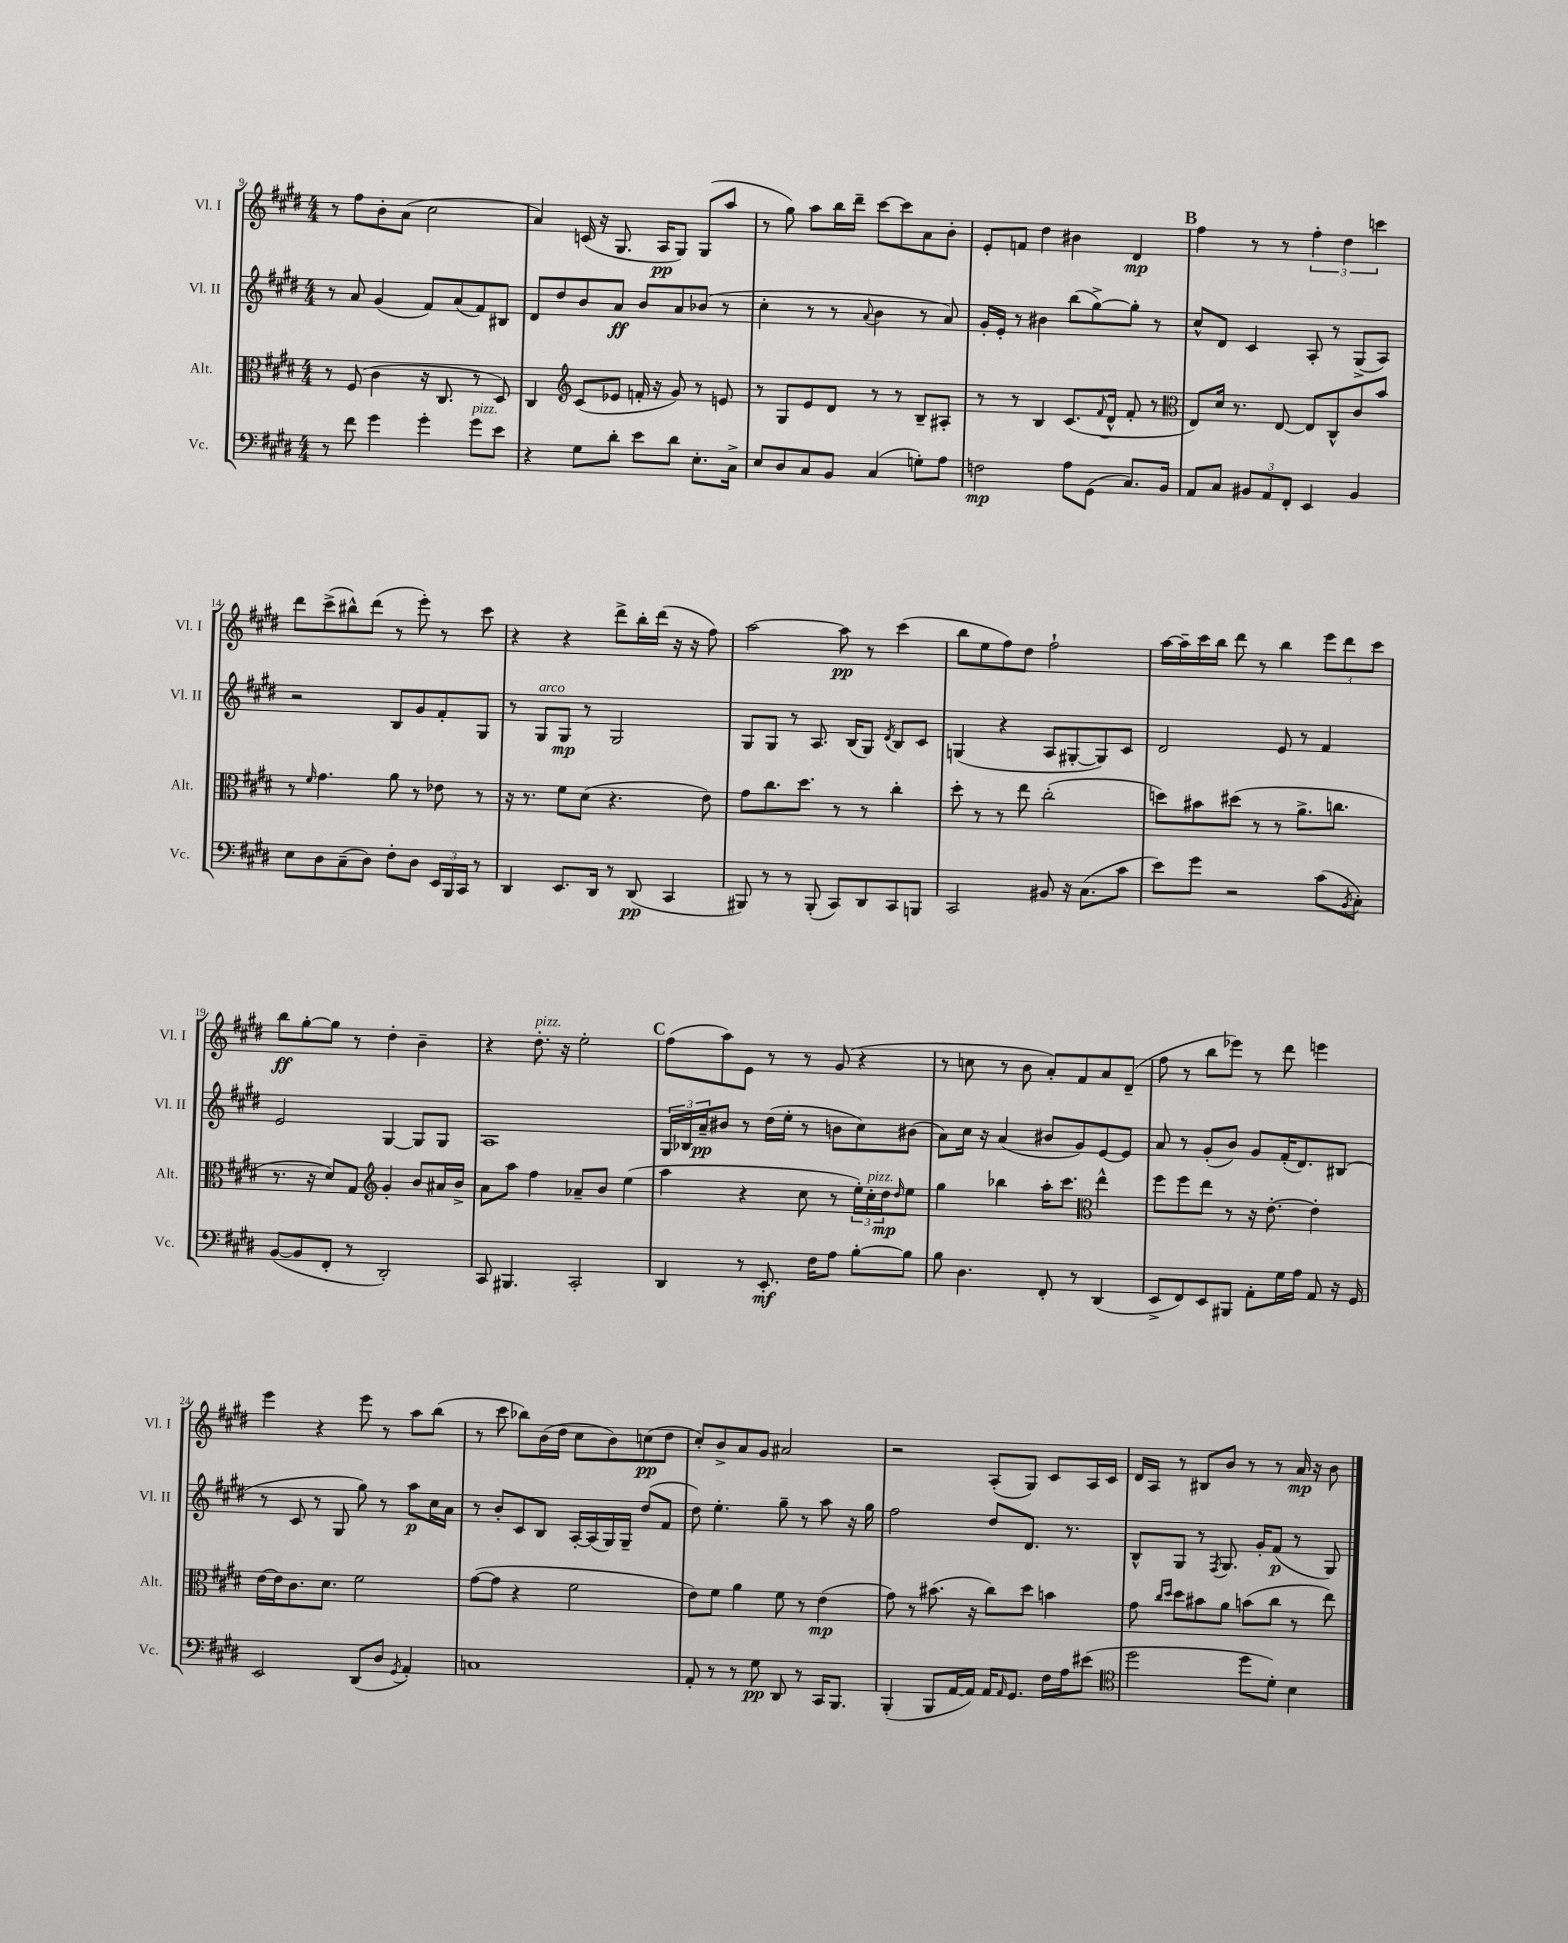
<<
\new StaffGroup <<
\new Staff = "s0" \with { instrumentName = "Vl. I" shortInstrumentName = "Vl. I" } {
    \clef treble \key e \major \numericTimeSignature \time 4/4
    r8 fis''8 b'8-. a'8( cis''2 |
    a'4) c'16( r16 gis8. a16\pp gis8) gis8( a''8 |
    r8 gis''8) a''8 b''16 dis'''16-- cis'''8~ cis'''8 a'8 b'8-. |
    e'8-. f'8 dis''4 bis'4 dis'4\mp |
    \mark \markup { \bold "B" } fis''4 r8 r8 \tuplet 3/2 { fis''4-. dis''4 c'''4 } |
    dis'''8 cis'''8->( bis''8-^) dis'''8( r8 e'''8-.) r8 cis'''8 |
    r4 r4 dis'''8-> b''16-. dis'''16( r16 r16 fis''8) |
    a''2~ a''8\pp r8 cis'''4( |
    b''8 e''8 fis''8) dis''8 fis''2-! |
    a''16~ a''16-- cis'''16 b''16 dis'''8 r8 b''4 \tuplet 3/2 { e'''8 dis'''8 cis'''8 } |
    b''8\ff gis''8~-. gis''8 r8 dis''4-. b'4-- |
    r4 dis''8.-.^\markup { \italic "pizz." } r16 e''2-. |
    \mark \markup { \bold "C" } fis''8( a''8) e'8 r8 r8 gis'8( r4 |
    r8 c''8 r8 b'8 a'8-.) fis'8 a'8 dis'8--( |
    fis''8 r8 b''8 ees'''8) r8 dis'''8 e'''4 |
    e'''4 r4 e'''8 r8 a''8 b''8( |
    r8 cis'''8 bes''8) b'16( dis''16 cis''8 b'8) c''8\pp( dis''8 |
    cis''8-.) b'8-> a'8 gis'8 ais'2 |
    r2 a8-.( gis8) cis'8 a16 cis'16 |
    dis'16 a16 r8 bis8 b'8 r8 r8 a'16\mp r16 b'8 \bar "|." |
}
\new Staff = "s1" \with { instrumentName = "Vl. II" shortInstrumentName = "Vl. II" } {
    \clef treble \key e \major \numericTimeSignature \time 4/4
    r8 a'8 gis'4( fis'8) a'8( fis'8) bis8 |
    dis'8 dis''8 b'8 a'8\ff b'8 a'8 bes'8( r8 |
    cis''4-. r8 r8 \appoggiatura { a'8 } b'4 r8 a'8) |
    gis'16-. e'16-. r8 bis'4 b''8( gis''8~->) gis''8-. r8 |
    \mark \markup { \bold "B" } cis''8-^ dis'8 cis'4 a8-. r8 gis8->( a8) |
    r2 b8 gis'8 fis'8-. gis8 |
    r8 gis8^\markup { \italic "arco" } gis8\mp r8 gis2 |
    gis8 gis8 r8 a8. b16( gis8) \acciaccatura { dis'8 } b8 cis'8 |
    g4( r4 a8 gis8~-. gis8) cis'8 |
    dis'2 e'8 r8 fis'4 |
    e'2 gis4~ gis8 gis8 |
    a1 |
    \mark \markup { \bold "C" } \tuplet 3/2 { gis16 bes16 a'16--\pp } bis'8 r8 dis''16( e''16-. r8 b'8 cis''8) bis'8( |
    a'8) cis''16 r16 a'4( bis'8 gis'8) e'8~ e'8 |
    a'8 r8 gis'8-.( b'8) gis'8 fis'16-.( dis'8.) bis8( |
    r8 cis'8 r8 gis8 gis''8) r8 a''8\p cis''16 a'16 |
    r8 b'8-. cis'8 b8 a16~-. a16( gis16) gis16-- dis''8( fis'8 |
    dis''8) e''4.-. gis''8-- r8 a''8 r16 gis''16 |
    fis''2 dis''8 dis'8. r8. |
    b8-^ gis8 r8 \acciaccatura { fis8 } gis8. gis'16-. fis'8\p( r8 gis8) \bar "|." |
}
\new Staff = "s2" \with { instrumentName = "Alt." shortInstrumentName = "Alt." } {
    \clef alto \key e \major \numericTimeSignature \time 4/4
    r8 fis8( cis'4 r16 cis8. r8 dis8) |
    cis4 \clef treble cis'8( ees'8 f'16-. r16 gis'8) r8 e'8 |
    r8 gis8 e'8 dis'8 r8 r8 b8-- ais8-. |
    r8 r8 b4 cis'8.( \appoggiatura { fis'8 } dis'16-^ fis'8-. r8 |
    \mark \markup { \bold "B" } \clef alto e8) dis'16 r8. e8~ e8 cis8-^ cis'8 b'8 |
    r8 \grace { fis'16 } gis'4. a'8 r8 ees'8 r8 |
    r16 r8. fis'8 dis'8( r4. e'8) |
    gis'8 cis''8. dis''8. r8 r8 cis''4-. |
    dis''8-. r8 r8 e''8 cis''2-.( |
    d''8) bis'8 dis''8( r8 r8 a'8.-> c''8. |
    r8. r16 dis'8) gis8 \clef treble gis'4-. b'8 ais'16 b'16-> |
    a'8 a''8 fis''4 aes'8-- b'8 e''4( |
    \mark \markup { \bold "C" } a''4 r4 cis''8 r8 \tuplet 3/2 { e''16-.) cis''16-.^\markup { \italic "pizz." } dis''16\mp } \grace { dis''16 } e''8 |
    gis''4 bes''4 a''16-. cis'''8. \clef alto e''4-^ |
    fis''8 fis''8 e''8 r8 r16 e'8.~-. e'4-. |
    e'16~ e'16 cis'8. dis'8. fis'2 |
    gis'8~( gis'8 r4 fis'2 |
    e'8) fis'8 a'4 fis'8 r8 e'4\mp( |
    gis'8) r8 bis'8.( r16 cis''8) dis''8 b'4 |
    gis'8 \grace { cis''16 dis''16 } dis''8 bis'8 a'8 b'8( cis''8 r8 e''8) \bar "|." |
}
\new Staff = "s3" \with { instrumentName = "Vc." shortInstrumentName = "Vc." } {
    \clef bass \key e \major \numericTimeSignature \time 4/4
    r8 fis'8 gis'4 gis'4-. gis'8^\markup { \italic "pizz." } e'8 |
    r4 gis8 dis'8-. e'8 dis'8 e8.-. cis16-> |
    e8 dis8 cis8 b,8 cis4( g8-.) a8 |
    f2\mp a8 gis,8( cis8.) b,16 |
    \mark \markup { \bold "B" } a,8 cis8 \tuplet 3/2 { bis,8 a,8 fis,8-. } e,4 bis,4 |
    e8 dis8 cis8--( dis8) fis8-. dis8 \tuplet 3/2 { e,16 b,,16 cis,16 } r8 |
    dis,4 e,8. dis,16 r8 dis,8\pp( cis,4 |
    bis,,8) r8 r8 bis,,8-.( cis,8) dis,8 cis,8 b,,8 |
    cis,2 bis,8 r16 cis8.( cis'8 |
    e'8) gis'8 r2 cis'8( \acciaccatura { b,8 } cis8-.) |
    b,8~( b,8 fis,8-. r8 dis,2-.) |
    cis,8 bis,,4. cis,2-. |
    \mark \markup { \bold "C" } dis,4 r8 e,8.-.\mf fis16 a8 b8~-. b8 |
    b8 dis4. fis,8-. r8 dis,4( |
    e,8-> fis,8) e,8 bis,,8 a,8-. gis16 a16 a,8 r16 gis,16 |
    e,2 dis,8( dis8 \acciaccatura { gis,8 } a,4-.) |
    c1 |
    a,8-. r8 r8 gis8\pp dis,8 r8 cis,16 b,,8. |
    b,,4-.( b,,8 a,16~ a,16) a,16 \grace { a,16 } gis,8. fis16 a16 eis'8( |
    \clef tenor dis''2 dis''8 dis'8-.) b4 \bar "|." |
}
>>
>>
\layout { \context { \Score currentBarNumber = #9 } }
